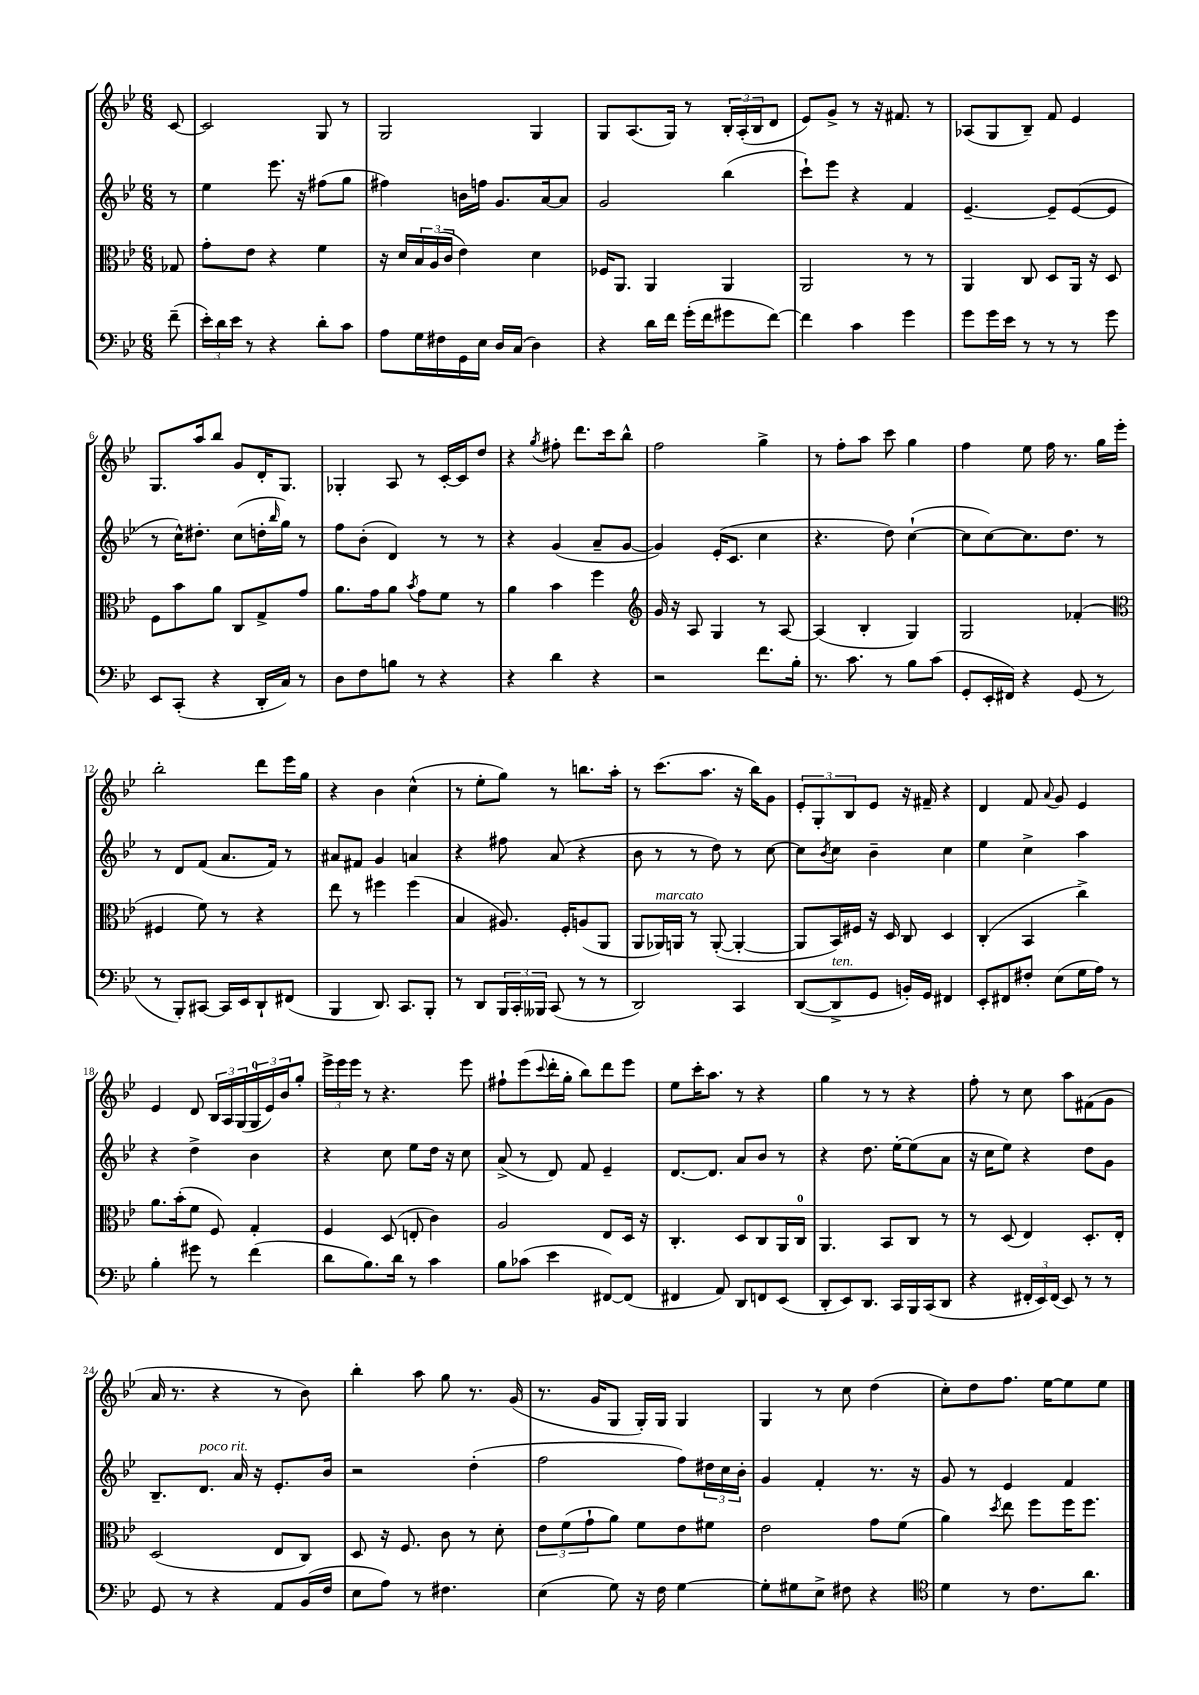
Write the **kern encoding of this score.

**kern	**kern	**kern	**kern
*staff4	*staff3	*staff2	*staff1
*clefF4	*clefC3	*clefG2	*clefG2
*k[b-e-]	*k[b-e-]	*k[b-e-]	*k[b-e-]
*M6/8	*M6/8	*M6/8	*M6/8
(8f~	8G-	8r	[8c
=	=	=	=
24e-')	8g'	4ee-	2c]
24d	.	.	.
24e-	.	.	.
8r	8e-	.	.
4r	4r	8.eee-	.
.	.	16r	.
8d'	4f	(8ff#	8G
8c	.	8gg	8r
=	=	=	=
8A	16r	4ff#)	2G
.	16d	.	.
16G	24B-	.	.
.	(24A	.	.
16F#	.	.	.
.	24c	.	.
16GG	4e-)	16b	.
16E-	.	16ff	.
16D	.	8.g	.
(16C	.	.	.
4D)	4d	.	4G
.	.	[16a	.
.	.	8a]	.
=	=	=	=
4r	16F-	2g	8G
.	8.AA	.	.
.	.	.	(8.A
16d	4AA	.	.
16f	.	.	16G)
(16g'	.	.	8r
16f	.	.	.
8g#	4AA	(4bb-	24B-'
.	.	.	(24A'
.	.	.	24B-
[8f)	.	.	8d
=	=	=	=
4f]	2AA	8ccc`)	8e-)
.	.	8eee-	8g^
4c	.	4r	8r
.	.	.	16r
.	.	.	8.f#
4g	8r	4f	.
.	8r	.	8r
=	=	=	=
8g	4AA	[4.e-~	(8A-
16g	.	.	8G
16e-	.	.	.
8r	8C	.	8B-~)
8r	8D	8e-~]	8f
8r	16AA	([8e-	4e-
.	16r	.	.
8g	8D	8e-]	.
=	=	=	=
8EE-	8F	8r	8.G
(8CC'	8b-	16cc^^)	.
.	.	8.dd#'	16aa
4r	8a	.	8bb-
.	8C	(8cc	8g
16DD'	8G^	16dd'	16d'
.	.	16qqbb-	.
16C)	.	16gg)	8.G
8r	8g	8r	.
=	=	=	=
8D	8.a	8ff	4G-'
8F	.	(8b-'	.
.	16g	.	.
8B	8a	4d)	8A
.	8qb-	.	.
8r	8g	.	8r
4r	8f	8r	[16c'
.	.	.	16c]
.	8r	8r	8dd
=	=	=	=
4r	4a	4r	4r
.	.	.	8qgg
4d	4b-	(4g	8ff#'
.	.	.	8.ddd
4r	4ff	8a~	.
.	.	.	16ccc
.	.	[8g	8bb-^^
=	=	=	=
*	*clefG2	*	*
2r	16g	4g])	2ff
.	16r	.	.
.	8A	.	.
.	4G	(16e-'	.
.	.	8.c	.
8.f	8r	4cc	4gg^
.	[8A	.	.
16B-'	.	.	.
=	=	=	=
8.r	(4A]	4.r	8r
.	.	.	8ff'
8.c	.	.	.
.	4B-'	.	8aa
8r	.	8dd)	8ccc
8B-	4G)	([4cc`	4gg
(8c	.	.	.
=	=	=	=
8GG'	2G	8cc]	4ff
16EE-'	.	[8cc)	.
16FF#)	.	.	.
4r	.	8.cc]	8ee-
.	.	.	16ff
.	.	8.dd	8.r
(8GG	(4f-'	.	.
8r	.	8r	16gg
.	.	.	16eee-'
=	=	=	=
*	*clefC3	*	*
8r	4F#	8r	2bb-'
8BBB-')	.	8d	.
[8CC#	8f)	(8f	.
16CC#]	8r	8.a	.
16EE-	.	.	.
8DD`	4r	.	8ddd
.	.	16f)	.
(8FF#	.	8r	16eee-
.	.	.	16gg
=	=	=	=
4BBB-	8ee-	8a#	4r
.	8r	8f#	.
8.DD)	4ff#	4g	4b-
8.CC	.	.	.
.	(4ff#	4a	(4cc^^
8BBB-'	.	.	.
=	=	=	=
8r	4B-	4r	8r
8DD	.	.	8ee-'
24BBB-	8.A#)	8ff#	8gg)
24CC'	.	.	.
24BBB--	.	.	.
(8CC	.	(8a	8r
.	16F'	.	.
8r	(8A	4r	8.bb
8r	8AA	.	.
.	.	.	16aa'
=	=	=	=
2DD)	8AA	8b-	8r
.	16AA-)	8r	(8.ccc
.	16AA	.	.
.	8r	8r	.
.	.	.	8.aa
.	([8AA'	8dd)	.
4CC	4AA'_	8r	16r
.	.	.	16bb-)
.	.	[8cc	8g
=	=	=	=
([8DD	8AA]	8cc]	12e-'
.	.	.	12G'
.	.	8qb-	.
8DD^]	16BB-)	8cc	.
.	.	.	12B-
.	16F#	.	.
8GG	16r	4b-~	8e-
.	16D	.	.
16BB')	8C	.	16r
16GG	.	.	16f#~
4FF#	4D	4cc	4r
=	=	=	=
8EE-'	(4C'	4ee-	4d
8FF#	.	.	.
8F#'	4BB-	4cc^	8f
.	.	.	8qqa
(8E-	.	.	8g
16G	4cc^)	4aa	4e-
16A)	.	.	.
8r	.	.	.
=	=	=	=
4B-'	8.a	4r	4e-
.	(16b-'	.	.
8g#	8f	4dd^	8d
8r	8F)	.	24B-
.	.	.	24A
.	.	.	(24G
(4f	4G'	4b-	24G
.	.	.	24e-)
.	.	.	24b-
.	.	.	8gg'
=	=	=	=
8d	4F	4r	24eee-^
.	.	.	24eee-
.	.	.	24eee-
8.B-)	.	.	8r
.	(8D	8cc	4.r
16d	.	.	.
8r	8E'	8ee-	.
4c	4c)	16dd	.
.	.	16r	.
.	.	8cc	8eee-
=	=	=	=
8B-	2A	(8a^	8ff#`
(8c-	.	8r	(8eee-
.	.	.	8qqccc
4e-	.	8d)	16ddd'
.	.	.	16gg'
.	.	8f	8bb-)
[8FF#)	8E-	4e-~	8ddd
(8FF#]	16D	.	8eee-
.	16r	.	.
=	=	=	=
4FF#	4.C'	[8.d	8ee-
.	.	.	16ccc'
.	.	8.d]	8.aa
8AA)	.	.	.
8DD	8D	8a	8r
8FF	8C	8b-	4r
(8EE-	16AA	8r	.
.	16C	.	.
=	=	=	=
8DD'	4.AA	4r	4gg
8EE-)	.	.	.
8.DD	.	8.dd	8r
.	8BB-	.	8r
16CC	.	[16ee-'	.
16BBB-	8C	(8ee-]	4r
(16CC	.	.	.
8DD	8r	8a	.
=	=	=	=
4r	8r	16r	8ff'
.	.	16cc	.
.	(8D	8ee-)	8r
24FF#'	4E-)	4r	8cc
24EE-)	.	.	.
(24FF#	.	.	.
8EE-)	.	.	8aa
8r	8.D'	8dd	(8f#
8r	.	8g	8g
.	16E-'	.	.
=	=	=	=
8GG	(2D	8.B-~	16a
.	.	.	8.r
8r	.	.	.
.	.	8.d	.
4r	.	.	4r
.	.	16a	.
.	.	16r	.
8AA	8E-	8.e-'	8r
(16BB-	8C)	.	8b-)
16F	.	16b-	.
=	=	=	=
8E-	8D	2r	4bb-'
8A)	16r	.	.
.	8.F	.	.
8r	.	.	8aa
4.F#	8c	.	8gg
.	8r	(4dd'	8.r
.	8d'	.	.
.	.	.	(16g
=	=	=	=
(4E-	12e-	2ff	8.r
.	(12f	.	.
.	12g`	.	.
.	.	.	16g
8G)	8a)	.	8G
16r	8f	.	16G')
16F	.	.	16G
[4G	8e-	8ff)	4G
.	8f#	24dd#	.
.	.	24cc	.
.	.	24b-'	.
=	=	=	=
8G']	2e-	4g	4G
8G#	.	.	.
8E-^	.	4f'	8r
8F#	.	.	8cc
4r	8g	8.r	(4dd
.	(8f	.	.
.	.	16r	.
=	=	=	=
*clefC4	*	*	*
4d	4a)	8g	8cc')
.	.	8r	8dd
.	8qdd	.	.
8r	8ee-	4e-	8.ff
8.c	8ff	.	.
.	.	.	[16ee-
.	16ff	4f	8ee-]
8.a	8.ff	.	.
.	.	.	8ee-
==	==	==	==
*-	*-	*-	*-
